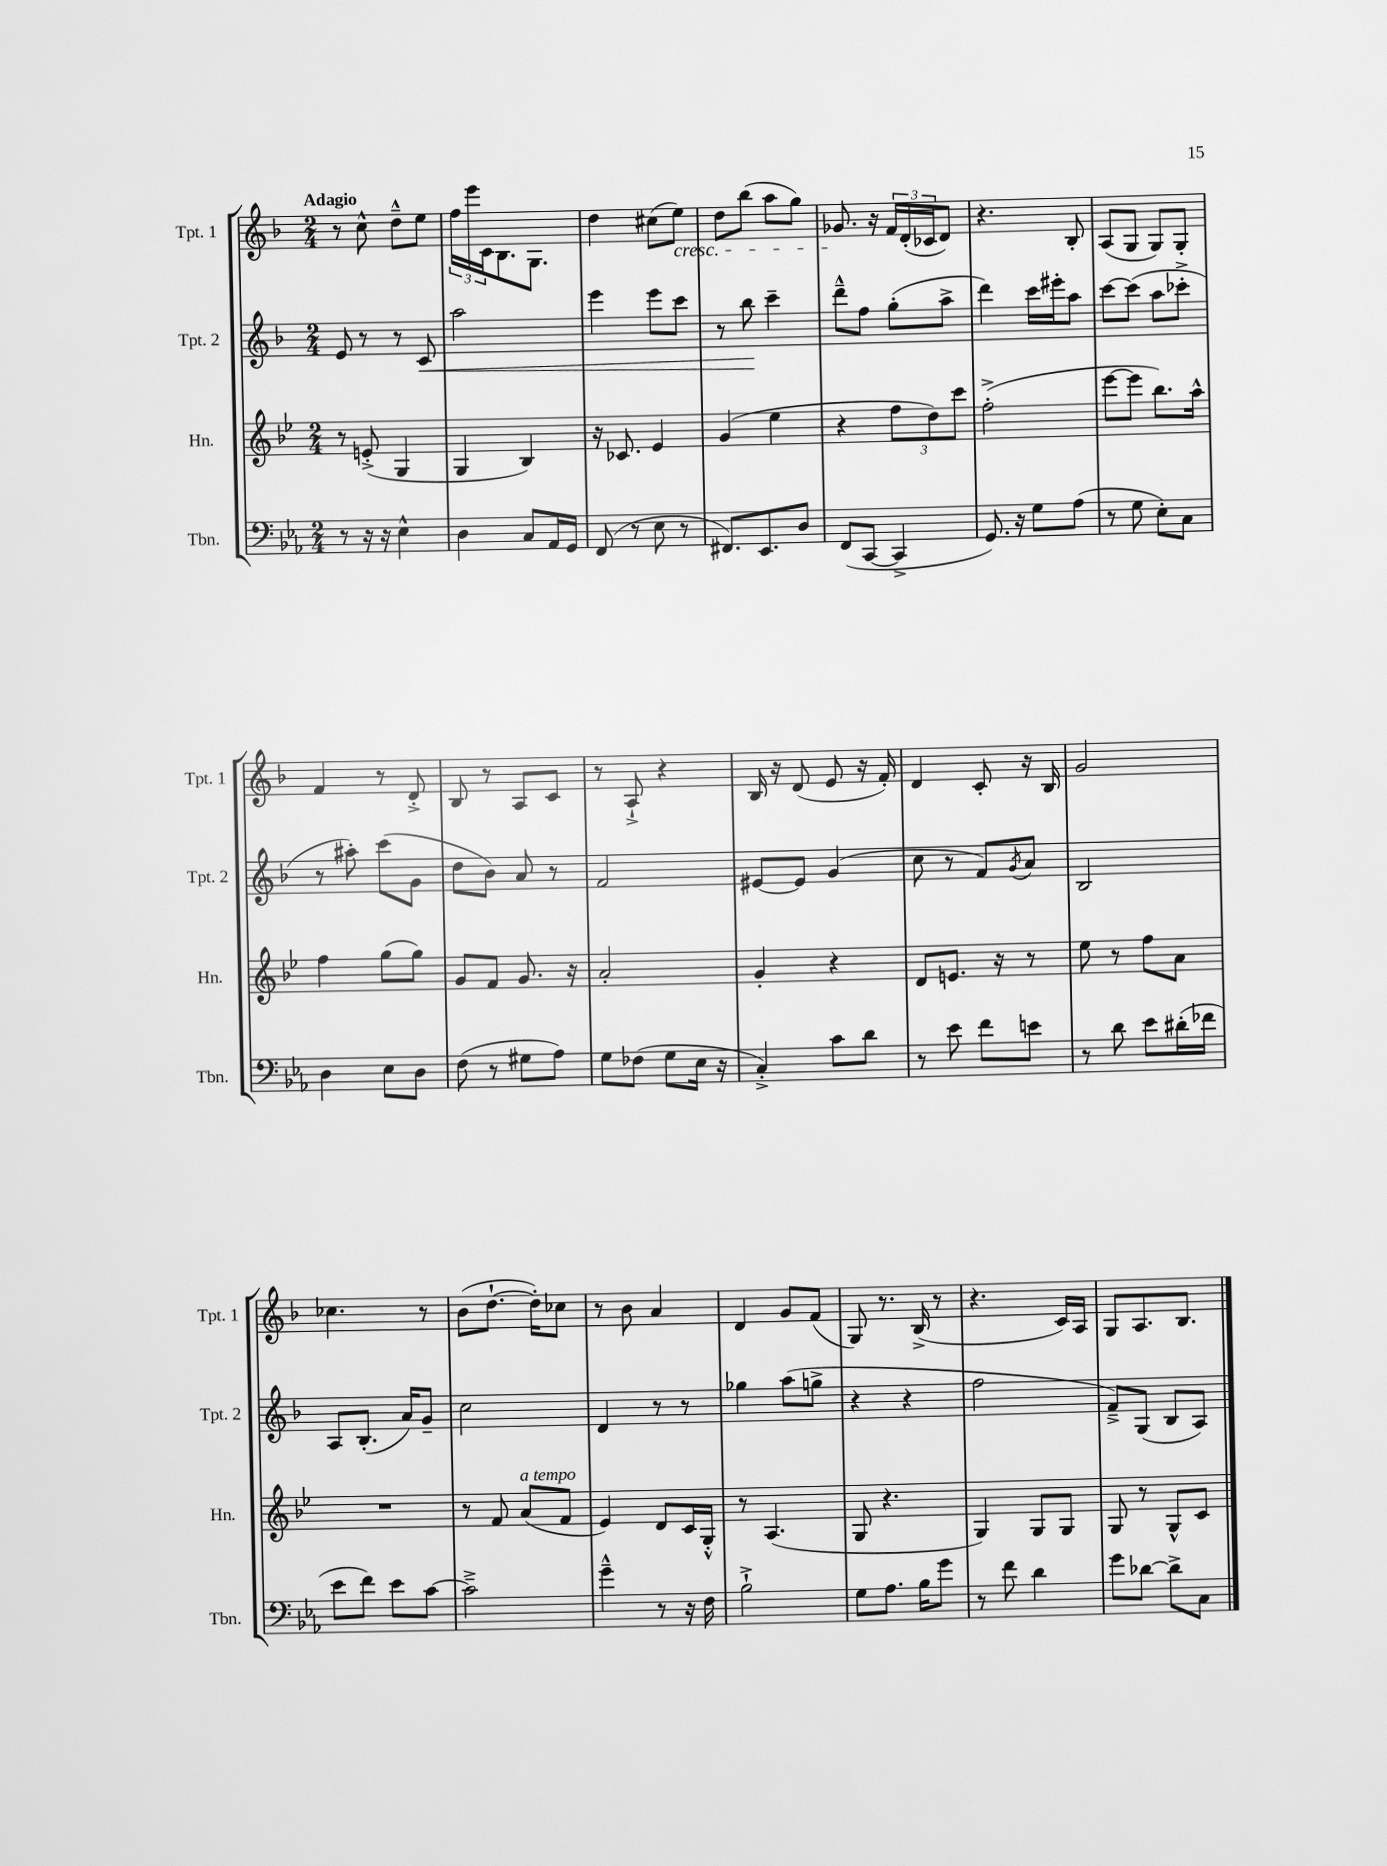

**kern	**kern	**kern	**kern
*staff4	*staff3	*staff2	*staff1
*clefF4	*clefG2	*clefG2	*clefG2
*k[b-e-a-]	*k[b-e-]	*k[b-]	*k[b-]
*M2/4	*M2/4	*M2/4	*M2/4
8r	8r	8e	8r
16r	(8e'^	8r	8cc^^
16r	.	.	.
4E-^^	4G	8r	8dd~^^
.	.	8c	8ee
=	=	=	=
4D	4G	2aa	24ff
.	.	.	24eee
.	.	.	24c
.	.	.	8.B-
8C	4B-)	.	.
.	.	.	8.G
16AA-	.	.	.
16GG	.	.	.
=	=	=	=
(8FF	16r	4eee	4dd
.	8.c-	.	.
8r	.	.	.
8E-	4e-	8eee	(8cc#
8r	.	8ccc	8ee)
=	=	=	=
8.FF#)	(4g	8r	8dd
.	.	8bb-	(8bb-
8.EE-	.	.	.
.	4ee-	4ccc~	8aa
8D	.	.	8gg)
=	=	=	=
(8FF	4r	8ddd~^^	8.g-
[8CC	.	8ff	.
.	.	.	16r
4CC^]	12ff	(8gg'	24f
.	.	.	(24d'
.	12dd)	.	24c-
.	.	8aa^	8d)
.	12ccc	.	.
=	=	=	=
8.GG)	(2ff'^	4ddd)	4.r
16r	.	.	.
8G	.	16ccc	.
.	.	16eee#'	.
(8A-	.	8aa	8B-'
=	=	=	=
8r	[8eee-	[8ccc	(8A
8G	8eee-]	(8ccc]	8G
8E-')	8.bb-)	8aa	8G)
8C	.	8ccc-'^	8G'
.	16aa^^	.	.
=	=	=	=
4D	4ff	8r	4f
.	.	8aa#')	.
8E-	(8gg	(8ccc	8r
8D	8gg)	8g	8d'^
=	=	=	=
(8F	8g	8dd	8B-
8r	8f	8b-)	8r
8G#	8.g	8a	8A
8A-)	.	8r	8c
.	16r	.	.
=	=	=	=
8G	2a'	2f	8r
(8F-	.	.	8A`^
8G	.	.	4r
16E-	.	.	.
16r	.	.	.
=	=	=	=
4C'^)	4g'	[8e#	16B-
.	.	.	16r
.	.	8e#]	(8d
8c	4r	(4g	8e
8d	.	.	16r
.	.	.	16f')
=	=	=	=
8r	8d	8cc	4d
8e-	8.e	8r	.
8f	.	8f)	8c'
.	16r	.	.
.	.	8qg	.
8e	8r	8a	16r
.	.	.	16B-
=	=	=	=
8r	8ee-	2B-	2g
8d	8r	.	.
8e-	8ff	.	.
(16d#'	8a	.	.
16f-	.	.	.
=	=	=	=
8e-	2r	8A	4.cc-
8f)	.	(8.B-'	.
8e-	.	.	.
.	.	16a)	.
[8c	.	8g~	8r
=	=	=	=
2c~^]	8r	2cc	(8b-
.	8f	.	[8.dd`
.	(8a	.	.
.	.	.	16dd'])
.	8f	.	8cc-
=	=	=	=
4g~^^	4e-)	4d	8r
.	.	.	8b-
8r	8d	8r	4a
16r	16c	8r	.
16F	16G'^^	.	.
=	=	=	=
2B-`^	8r	4gg-	4d
.	(4.A	.	.
.	.	(8aa	8g
.	.	8gg^	(8f
=	=	=	=
8G	8G	4r	8G)
8.A-	4.r	.	8.r
.	.	4r	.
16B-	.	.	(16B-^
8g	.	.	8r
=	=	=	=
8r	4G)	2ff	4.r
8f	.	.	.
4d	8G	.	.
.	8G	.	16c)
.	.	.	16A
=	=	=	=
8g	8G	8f~^)	8G
[8d-	8r	(8G	8.A
8d-^]	8G^^	8B-	.
.	.	.	8.B-
8C	8c	8A)	.
==	==	==	==
*-	*-	*-	*-
